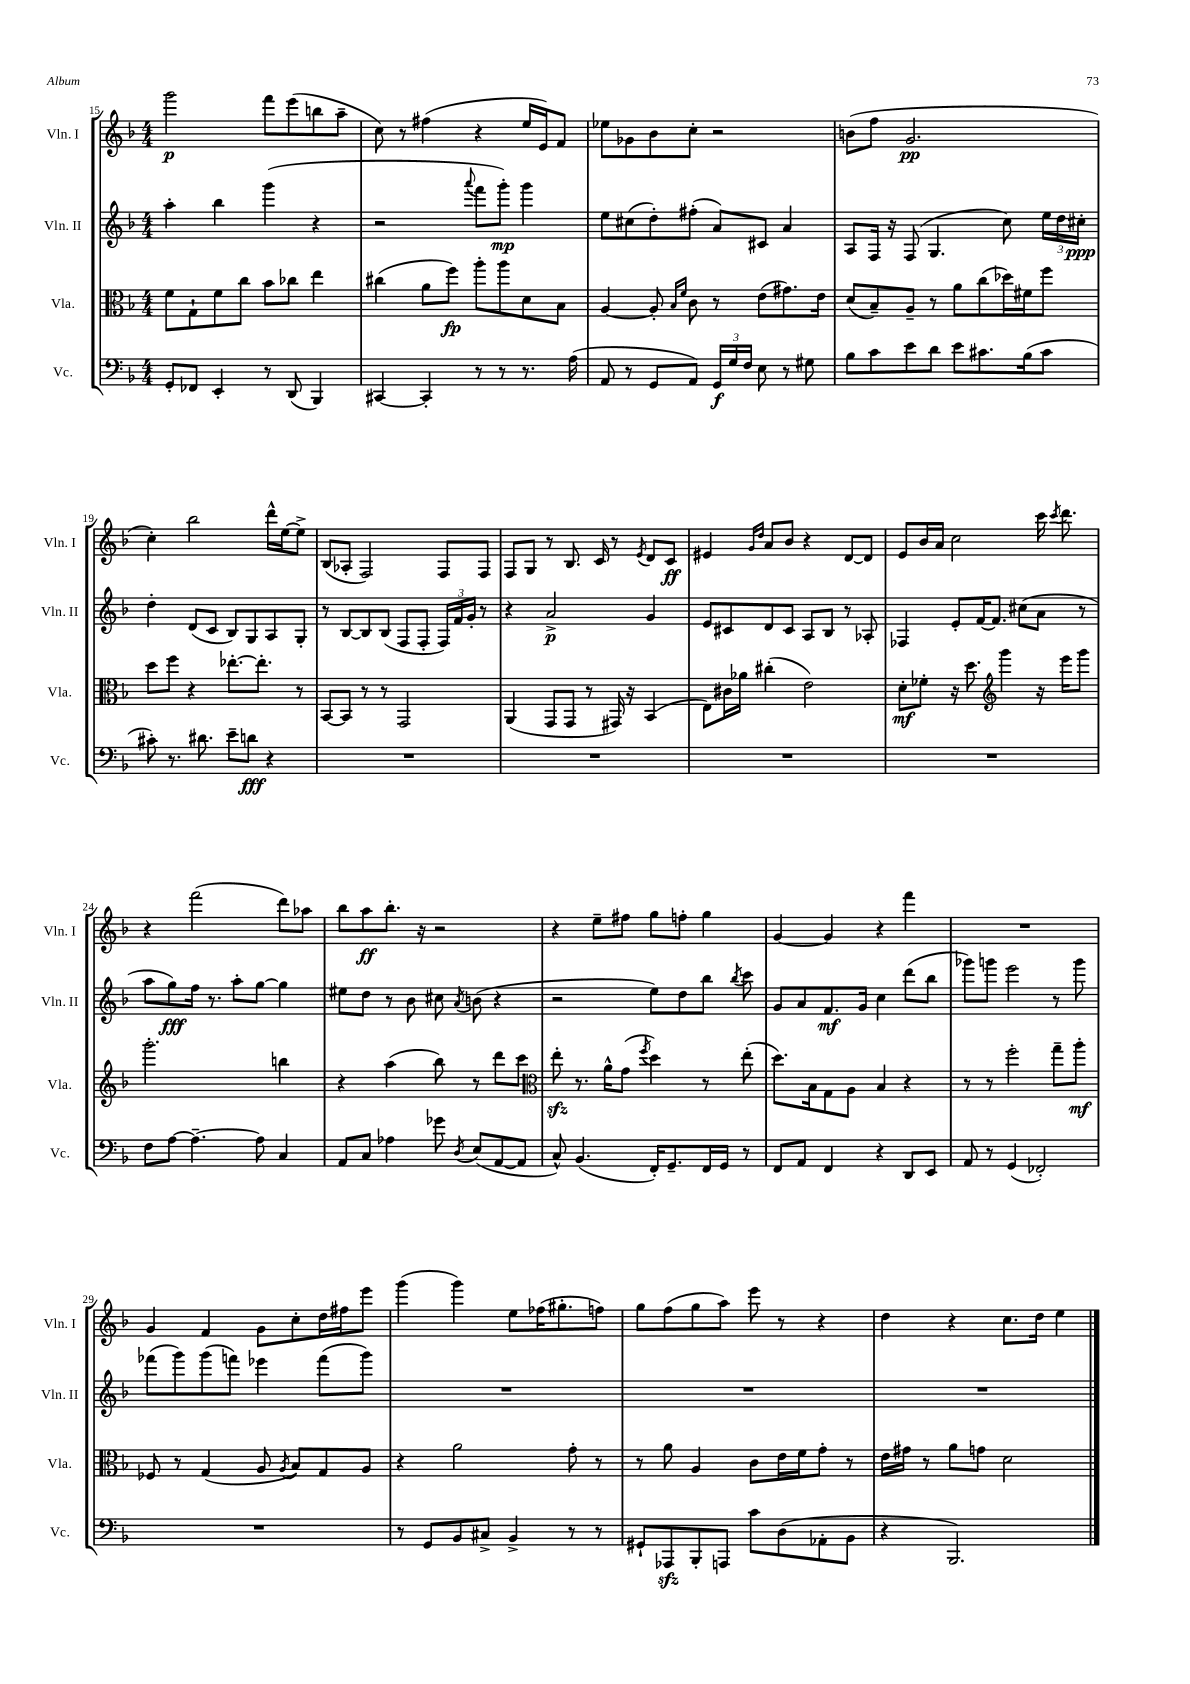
<<
\new StaffGroup <<
\new Staff = "s0" \with { instrumentName = "Vln. I" shortInstrumentName = "Vln. I" } {
    \clef treble \key f \major \numericTimeSignature \time 4/4
    \autoBeamOff g'''2\p f'''8[ e'''8( b''8 a''8]-- |
    c''8) r8 fis''4( r4 e''16[ e'16) f'8] |
    ees''8[ ges'8 bes'8 c''8]-. r2 |
    b'8[( f''8] g'2.\pp |
    c''4-.) bes''2 d'''16[-^ e''16~ e''8]-> |
    bes8[( aes8]-. f2) f8[ f8] |
    f8[ g8] r8 bes8. c'16 r8 \acciaccatura { e'8 } d'8[ c'8]\ff |
    eis'4 \grace { g'16[ d''16] } a'8[ bes'8] r4 d'8[~ d'8] |
    e'8[ bes'16 a'16] c''2 c'''16 \acciaccatura { c'''8 } d'''8. |
    r4 f'''2( d'''8[) aes''8] |
    bes''8[ a''8\ff bes''8.]-. r16 r2 |
    r4 e''8[-- fis''8] g''8[ f''8]-. g''4 |
    g'4~ g'4 r4 f'''4 |
    R1 |
    g'4 f'4 g'8[ c''8-. d''16 fis''16 e'''8] |
    g'''4( g'''4) e''8[ fes''16( gis''8.-. f''8]) |
    g''8[ f''8( g''8 a''8]) e'''8 r8 r4 |
    d''4 r4 c''8.[ d''16] e''4 \bar "|." |
}
\new Staff = "s1" \with { instrumentName = "Vln. II" shortInstrumentName = "Vln. II" } {
    \clef treble \key f \major \numericTimeSignature \time 4/4
    \autoBeamOff a''4-. bes''4 g'''4( r4 |
    r2 \appoggiatura { a'''8 } f'''8[ g'''8]-.\mp) g'''4 |
    e''8[ cis''8( d''8-.) fis''8]-.( a'8[) cis'8] a'4 |
    a8[ f16] r16 f8( g4. c''8) \tuplet 3/2 { e''16[ d''16 cis''16]-.\ppp } |
    d''4-. d'8[( c'8] bes8[) g8 a8 g8]-. |
    r8 bes8[~ bes8 bes8]( f8[ f8]-. \tuplet 3/2 { f16[) f'16 g'16]-. } r8 |
    r4 a'2->\p g'4 |
    e'8[ cis'8 d'8 cis'8] a8[ bes8] r8 aes8-. |
    fes4 e'8[-. f'16~ f'8.] cis''8[( a'8] r8 |
    a''8[ g''8\fff) f''16] r8. a''8[-. g''8]~ g''4 |
    eis''8[ d''8] r8 bes'8 cis''8 \acciaccatura { a'8 } b'8( r4 |
    r2 e''8[) d''8 bes''8] \acciaccatura { bes''8 } c'''8 |
    g'8[ a'8 f'8.\mf g'16] c''4 d'''8[( bes''8] |
    ges'''8[) g'''8] e'''2 r8 g'''8 |
    fes'''8[( g'''8) g'''8( f'''8]) ees'''4 f'''8[( g'''8]) |
    R1 |
    R1 |
    R1 \bar "|." |
}
\new Staff = "s2" \with { instrumentName = "Vla." shortInstrumentName = "Vla." } {
    \clef alto \key f \major \numericTimeSignature \time 4/4
    \autoBeamOff f'8[ g8-! f'8 c''8] bes'8[ ces''8] e''4 |
    cis''4( a'8[ f''8]\fp) a''8[-. a''8 d'8 bes8] |
    a4~ a8-. \grace { bes16[ f'16] } c'8 r8 e'8[( gis'8.) e'16] |
    d'8[( bes8--) a8]-- r8 a'8[ c''8( des''16) fis'16 f''8] |
    d''8[ f''8] r4 ees''8.[~-. ees''8.]-. r8 |
    bes,8[~ bes,8] r8 r8 g,2 |
    a,4( g,8[ g,8] r8 gis,16) r16 bes,4( |
    e8[) cis'16 aes'16] cis''4-.( e'2) |
    d'8[-.\mf fes'8]-. r16 d''8. \clef treble g'''4 r16 e'''16[ g'''8] |
    g'''2.-. b''4 |
    r4 a''4( bes''8) r8 d'''8[ c'''8] |
    \clef alto e''8-.\sfz r8. a'16[-^ g'8]( \acciaccatura { f''8 } d''4) r8 e''8-.( |
    d''8.[) bes16 g8 a8] bes4 r4 |
    r8 r8 f''2-. g''8[-- a''8]-.\mf |
    fes8 r8 g4( a8 \acciaccatura { a8 } bes8[) g8 a8] |
    r4 a'2 g'8-. r8 |
    r8 a'8 a4 c'8[ e'16 f'16 g'8]-. r8 |
    e'16[ gis'16] r8 a'8[ g'8] d'2 \bar "|." |
}
\new Staff = "s3" \with { instrumentName = "Vc." shortInstrumentName = "Vc." } {
    \clef bass \key f \major \numericTimeSignature \time 4/4
    \autoBeamOff g,8[-. fes,8] e,4-. r8 d,8( bes,,4) |
    cis,4~ cis,4-. r8 r8 r8. a16( |
    a,8 r8 g,8[ a,8]) \tuplet 3/2 { g,16[\f g16 f16] } e8 r8 gis8 |
    bes8[ c'8 e'8 d'8] e'8[ cis'8. bes16( cis'8] |
    cis'8-.) r8. dis'8. e'8[-- d'8]\fff r4 |
    R1 |
    R1 |
    R1 |
    R1 |
    f8[ a8]~ a4.~-- a8 c4 |
    a,8[ c8] aes4 ges'8 \acciaccatura { d8 } e8[( a,8~ a,8] |
    c8-^) bes,4.( f,16[-.) g,8.-- f,16 g,16] r8 |
    f,8[ a,8] f,4 r4 d,8[ e,8] |
    a,8 r8 g,4( fes,2-.) |
    R1 |
    r8 g,8[ bes,8 cis8]-> bes,4-> r8 r8 |
    gis,8[-! aes,,8\sfz bes,,8-. a,,8] c'8[ d8( aes,8-. bes,8] |
    r4 bes,,2.) \bar "|." |
}
>>
>>
\layout { \context { \Score currentBarNumber = #15 } }
